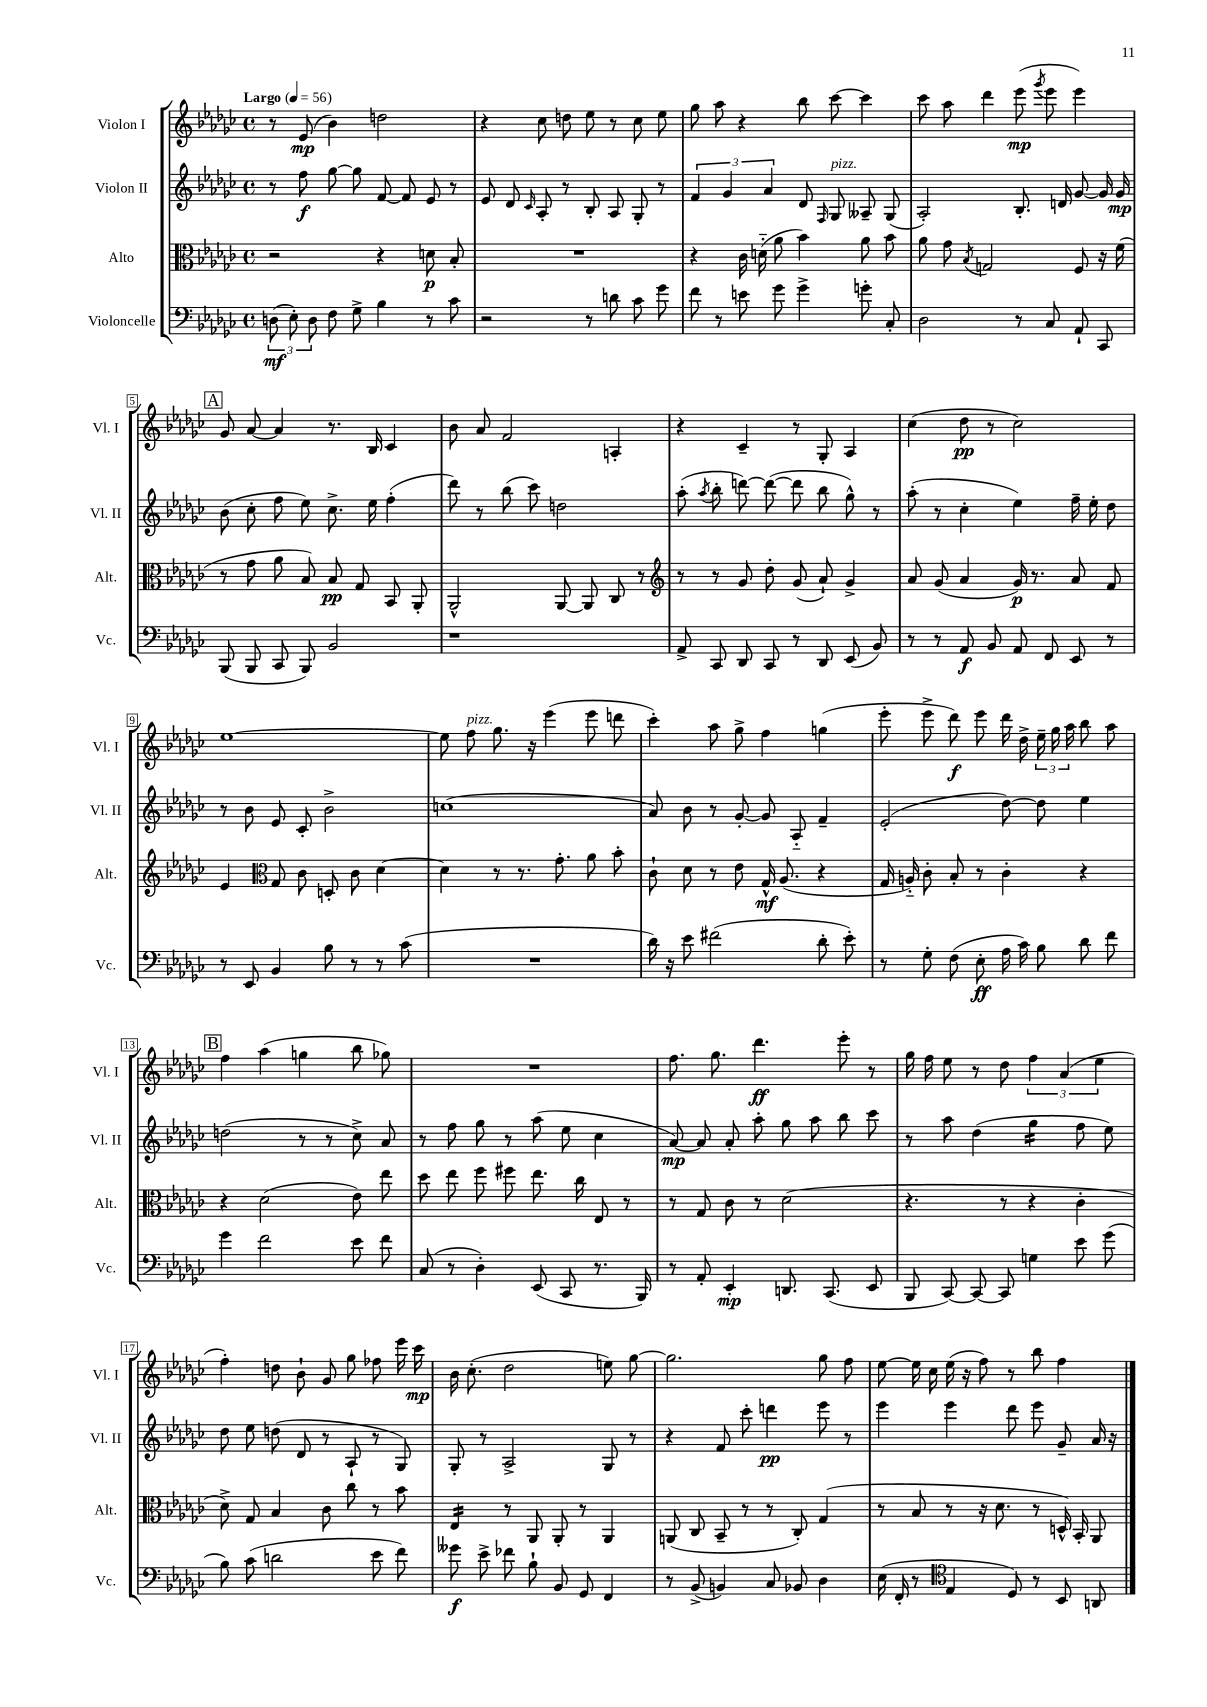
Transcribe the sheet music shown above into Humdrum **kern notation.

**kern	**dynam	**kern	**dynam	**kern	**dynam	**kern	**dynam
*part4	*part4	*part3	*part3	*part2	*part2	*part1	*part1
*staff4	*staff4	*staff3	*staff3	*staff2	*staff2	*staff1	*staff1
*I"Violoncelle	*	*I"Alto	*	*I"Violon II	*	*I"Violon I	*
*I'Vc.	*	*I'Alt.	*	*I'Vl. II	*	*I'Vl. I	*
*clefF4	*	*clefC3	*	*clefG2	*	*clefG2	*
*k[b-e-a-d-g-c-]	*	*k[b-e-a-d-g-c-]	*	*k[b-e-a-d-g-c-]	*	*k[b-e-a-d-g-c-]	*
*M4/4	*	*M4/4	*	*M4/4	*	*M4/4	*
*met(c)	*	*met(c)	*	*met(c)	*	*met(c)	*
*MM56	*	*MM56	*	*MM56	*	*MM56	*
=1	=1	=1	=1	=1	=1	=1	=1
!	!	!	!	!	!	!LO:TX:a:B:t=Largo	!
(12Dn\	mf	2r	.	8r	.	8r	.
12E-'\)	.	.	.	.	.	.	.
.	.	.	.	8ff\	f	(8e-/	mp
12D\	.	.	.	.	.	.	.
8F\	.	.	.	[8gg-\	.	4b-\)	.
8G-^\	.	.	.	8gg-\]	.	.	.
4B-\	.	4r	.	[8f/	.	2ddn\	.
.	.	.	.	8f/]	.	.	.
8r	.	8dn\	p	8e-/	.	.	.
8c-\	.	8B-'/	.	8r	.	.	.
=2	=2	=2	=2	=2	=2	=2	=2
2r	.	1r	.	8e-/	.	4r	.
.	.	.	.	8d-/	.	.	.
.	.	.	.	16qqc-/	.	.	.
.	.	.	.	8A-'/	.	8cc-\	.
.	.	.	.	8r	.	8ddn\	.
8r	.	.	.	8B-'/	.	8ee-\	.
8dn\	.	.	.	8A-/	.	8r	.
8c-\	.	.	.	8G-'/	.	8cc-\	.
8g-\	.	.	.	8r	.	8ee-\	.
=3	=3	=3	=3	=3	=3	=3	=3
8f\	.	4r	.	6f/	.	8gg-\	.
8r	.	.	.	.	.	8aa-\	.
.	.	.	.	6g-/	.	.	.
8en\	.	16c-\	.	.	.	4r	.
.	.	(16dn\	.	.	.	.	.
.	.	.	.	6a-/	.	.	.
8g-\	.	8a-\	.	.	.	.	.
4g-^\	.	4b-\)	.	8d-/	.	8bb-\	.
.	.	.	.	16qqF/	.	.	.
!	!	!	!	!LO:TX:a:i:t=pizz.	!	!	!
.	.	.	.	8G-/	.	[8ccc-\	.
8gn'\	.	8a-\	.	8A--X~/	.	4ccc-\]	.
8C-'/	.	8b-\	.	(8G-/	.	.	.
=4	=4	=4	=4	=4	=4	=4	=4
2D-\	.	8a-\	.	2A-'/)	.	8ccc-\	.
.	.	8g-\	.	.	.	8aa-\	.
.	.	8qB-/	.	.	.	.	.
.	.	2Gn/	.	.	.	4ddd-\	.
8r	.	.	.	8.B-'/	.	(8eee-\	mp
.	.	.	.	.	.	8qggg-/	.
8C-/	.	.	.	.	.	8eee-\	.
.	.	.	.	16dn/	.	.	.
8AA-`/	.	8F/	.	[8g-/	.	4eee-\)	.
8CC-/	.	16r	.	16g-/]	.	.	.
.	.	(16f\	.	16g-/	mp	.	.
!!LO:LB:g=z
!!LO:REH:place=s1:t=A
=5	=5	=5	=5	=5	=5	=5	=5
(8BBB-/	.	8r	.	(8b-\	.	8g-/	.
8BBB-/	.	8g-\	.	8cc-'\	.	[8a-/	.
8CC-/	.	8a-\	.	8ff\	.	4a-/]	.
8BBB-/)	.	8B-/)	.	8ee-\)	.	.	.
2BB-/	.	8B-/	pp	8.cc-^\	.	8.r	.
.	.	8G-/	.	.	.	.	.
.	.	.	.	16ee-\	.	16B-/	.
.	.	8BB-/	.	(4ff'\	.	4c-/	.
.	.	8AA-'/	.	.	.	.	.
=6	=6	=6	=6	=6	=6	=6	=6
1r	.	2AA-^^/	.	8ddd-\)	.	8b-\	.
.	.	.	.	8r	.	8a-/	.
.	.	.	.	(8bb-\	.	2f/	.
.	.	.	.	8ccc-\)	.	.	.
.	.	[8AA-/	.	2ddn\	.	.	.
.	.	8AA-/]	.	.	.	.	.
.	.	8C-/	.	.	.	4An'/	.
.	.	8r	.	.	.	.	.
=7	=7	=7	=7	=7	=7	=7	=7
*	*	*clefG2	*	*	*	*	*
8AA-^/	.	8r	.	(8aa-'\	.	4r	.
.	.	.	.	8qaa-/	.	.	.
8CC-/	.	8r	.	8bb-'\	.	.	.
8DD-/	.	8g-/	.	[8dddn\)	.	4c-~/	.
8CC-/	.	8dd-'\	.	(8ddd\_	.	.	.
8r	.	(8g-/	.	8ddd\]	.	8r	.
8DD-/	.	8a-`/)	.	8bb-\	.	8G-'/	.
(8EE-/	.	4g-^/	.	8gg-^^\)	.	4A-/	.
8BB-/)	.	.	.	8r	.	.	.
=8	=8	=8	=8	=8	=8	=8	=8
8r	.	8a-/	.	(8aa-'\	.	(4cc-\	.
8r	.	(8g-/	.	8r	.	.	.
8AA-/	f	4a-/	.	4cc-'\	.	8dd-\	pp
8BB-/	.	.	.	.	.	8r	.
8AA-/	.	16g-/)	p	4ee-\)	.	2cc-\)	.
.	.	8.r	.	.	.	.	.
8FF/	.	.	.	.	.	.	.
8EE-/	.	8a-/	.	16ff~\	.	.	.
.	.	.	.	16ee-'\	.	.	.
8r	.	8f/	.	8dd-\	.	.	.
!!LO:LB:g=z
=9	=9	=9	=9	=9	=9	=9	=9
8r	.	4e-/	.	8r	.	[1ee-	.
8EE-/	.	.	.	8b-\	.	.	.
*	*	*clefC3	*	*	*	*	*
4BB-/	.	8G-/	.	8e-/	.	.	.
.	.	8c-\	.	8c-'/	.	.	.
8B-\	.	8Dn'/	.	2b-^\	.	.	.
8r	.	8c-\	.	.	.	.	.
8r	.	[4d-\	.	.	.	.	.
(8c-\	.	.	.	.	.	.	.
=10	=10	=10	=10	=10	=10	=10	=10
1r	.	4d-\]	.	(1ccn	.	8ee-\]	.
!	!	!	!	!	!	!LO:TX:a:i:t=pizz.	!
.	.	.	.	.	.	8ff\	.
.	.	8r	.	.	.	8.gg-\	.
.	.	8.r	.	.	.	.	.
.	.	.	.	.	.	16r	.
.	.	.	.	.	.	(4eee-\	.
.	.	8.g-'\	.	.	.	.	.
.	.	8a-\	.	.	.	8eee-\	.
.	.	8b-'\	.	.	.	8dddn\	.
=11	=11	=11	=11	=11	=11	=11	=11
16d-\)	.	8c-`\	.	8a-/)	.	4ccc-'\)	.
16r	.	.	.	.	.	.	.
8e-\	.	8d-\	.	8b-\	.	.	.
(2f#X\	.	8r	.	8r	.	8aa-\	.
.	.	8e-\	.	[8g-'/	.	8gg-^\	.
.	.	16G-^^/	mf	8g-/]	.	4ff\	.
.	.	(8.A-/	.	.	.	.	.
.	.	.	.	8A-/	.	.	.
8d-'\	.	4r	.	4f~/	.	(4ggn\	.
8e-'\)	.	.	.	.	.	.	.
=12	=12	=12	=12	=12	=12	=12	=12
8r	.	16G-/	.	(2e-'/	.	8eee-'\	.
.	.	16An/)	.	.	.	.	.
8G-'\	.	8c-'\	.	.	.	8eee-^\	.
(8F\	.	8B-'/	.	.	.	8ddd-\)	f
8E-'\	ff	8r	.	.	.	8eee-\	.
16A-\	.	4c-'\	.	[8dd-\)	.	16ddd-\	.
16c-\)	.	.	.	.	.	16dd-^\	.
8B-\	.	.	.	8dd-\]	.	24ee-~\	.
.	.	.	.	.	.	24gg-\	.
.	.	.	.	.	.	24aa-\	.
8d-\	.	4r	.	4ee-\	.	8bb-\	.
8f\	.	.	.	.	.	8aa-\	.
!!LO:LB:g=z
!!LO:REH:place=s1:t=B
=13	=13	=13	=13	=13	=13	=13	=13
4g-\	.	4r	.	(2ddn\	.	4ff\	.
2f\	.	(2d-\	.	.	.	(4aa-\	.
.	.	.	.	8r	.	4ggn\	.
.	.	.	.	8r	.	.	.
8e-\	.	8e-\)	.	8cc-^\)	.	8bb-\	.
8f\	.	8ee-\	.	8a-/	.	8gg-X\)	.
=14	=14	=14	=14	=14	=14	=14	=14
(8C-/	.	8dd-\	.	8r	.	1r	.
8r	.	8ee-\	.	8ff\	.	.	.
4D-'\)	.	8ff\	.	8gg-\	.	.	.
.	.	8ff#X\	.	8r	.	.	.
(8EE-/	.	8.ee-\	.	(8aa-\	.	.	.
8CC-/	.	.	.	8ee-\	.	.	.
.	.	16cc-\	.	.	.	.	.
8.r	.	8E-/	.	4cc-\	.	.	.
.	.	8r	.	.	.	.	.
16BBB-/)	.	.	.	.	.	.	.
=15	=15	=15	=15	=15	=15	=15	=15
8r	.	8r	.	[8a-/)	mp	8.ff\	.
8AA-'/	.	8G-/	.	8a-/]	.	.	.
.	.	.	.	.	.	8.gg-\	.
4EE-'/	mp	8c-\	.	8a-'/	.	.	.
.	.	8r	.	8aa-'\	.	4.ddd-\	ff
8.DDn/	.	(2d-\	.	8gg-\	.	.	.
.	.	.	.	8aa-\	.	.	.
(8.CC-/	.	.	.	.	.	.	.
.	.	.	.	8bb-\	.	8eee-'\	.
8EE-/	.	.	.	8ccc-\	.	8r	.
=16	=16	=16	=16	=16	=16	=16	=16
8BBB-/	.	4.r	.	8r	.	16gg-\	.
.	.	.	.	.	.	16ff\	.
[8CC-/)	.	.	.	8aa-\	.	8ee-\	.
8CC-/_	.	.	.	(4dd-\	.	8r	.
8CC-/]	.	8r	.	.	.	8dd-\	.
*	*	*	*	*tremolo	*	*	*
4Gn\	.	4r	.	16gg-\LL	.	6ff\	.
.	.	.	.	16gg-\	.	.	.
.	.	.	.	16gg-\	.	.	.
.	.	.	.	.	.	(6a-/	.
.	.	.	.	16gg-\JJ	.	.	.
*	*	*	*	*Xtremolo	*	*	*
8e-\	.	4c-'\	.	8ff\	.	.	.
.	.	.	.	.	.	6ee-\	.
(8g-\	.	.	.	8ee-\)	.	.	.
!!LO:LB:g=z
=17	=17	=17	=17	=17	=17	=17	=17
8B-\)	.	8d-^\)	.	8dd-\	.	4ff'\)	.
(8c-\	.	8G-/	.	8ee-\	.	.	.
2dn\	.	4B-/	.	(8ddn\	.	8ddn\	.
.	.	.	.	8d-/	.	8b-`\	.
.	.	8c-\	.	8r	.	8g-/	.
.	.	8cc-\	.	8A-`/	.	8gg-\	.
8e-\	.	8r	.	8r	.	8ff-X\	.
8f\)	.	8b-\	.	8G-/)	.	16eee-\	.
.	.	.	.	.	.	16ccc-\	mp
=18	=18	=18	=18	=18	=18	=18	=18
*	*	*tremolo	*	*	*	*	*
8g--X\	f	16E-/LL	.	8G-'/	.	16b-\	.
.	.	16E-/	.	.	.	(8.cc-'\	.
8e-^\	.	16E-/	.	8r	.	.	.
.	.	16E-/JJ	.	.	.	.	.
*	*	*Xtremolo	*	*	*	*	*
8f-X\	.	8r	.	2A-^/	.	2dd-\	.
8B-`\	.	8AA-/	.	.	.	.	.
8BB-/	.	8AA-'/	.	.	.	.	.
8GG-/	.	8r	.	.	.	.	.
4FF/	.	4AA-/	.	8G-/	.	8een\)	.
.	.	.	.	8r	.	[8gg-\	.
=19	=19	=19	=19	=19	=19	=19	=19
8r	.	(8AAn/	.	4r	.	2.gg-\]	.
(8BB-^/	.	8C-/	.	.	.	.	.
4BBn/)	.	8BB-~/	.	8f/	.	.	.
.	.	8r	.	8ccc-'\	.	.	.
8C-/	.	8r	.	4dddn\	pp	.	.
8BB-X/	.	8C-'/)	.	.	.	.	.
4D-\	.	(4G-/	.	8eee-\	.	8gg-\	.
.	.	.	.	8r	.	8ff\	.
=20	=20	=20	=20	=20	=20	=20	=20
(16E-\	.	8r	.	4eee-\	.	[8ee-\	.
16FF'/	.	.	.	.	.	.	.
8r	.	8B-/	.	.	.	16ee-\]	.
.	.	.	.	.	.	16cc-\	.
*clefC4	*	*	*	*	*	*	*
4E-/	.	8r	.	4eee-\	.	(16ee-\	.
.	.	.	.	.	.	16r	.
.	.	16r	.	.	.	8ff\)	.
.	.	8.d-\	.	.	.	.	.
8D-/)	.	.	.	8ddd-\	.	8r	.
8r	.	8r	.	8eee-\	.	8bb-\	.
8BB-/	.	16Dn^^/)	.	8g-~/	.	4ff\	.
.	.	16BB-'/	.	.	.	.	.
8AAn/	.	8AA-/	.	16a-/	.	.	.
.	.	.	.	16r	.	.	.
==	==	==	==	==	==	==	==
*-	*-	*-	*-	*-	*-	*-	*-
